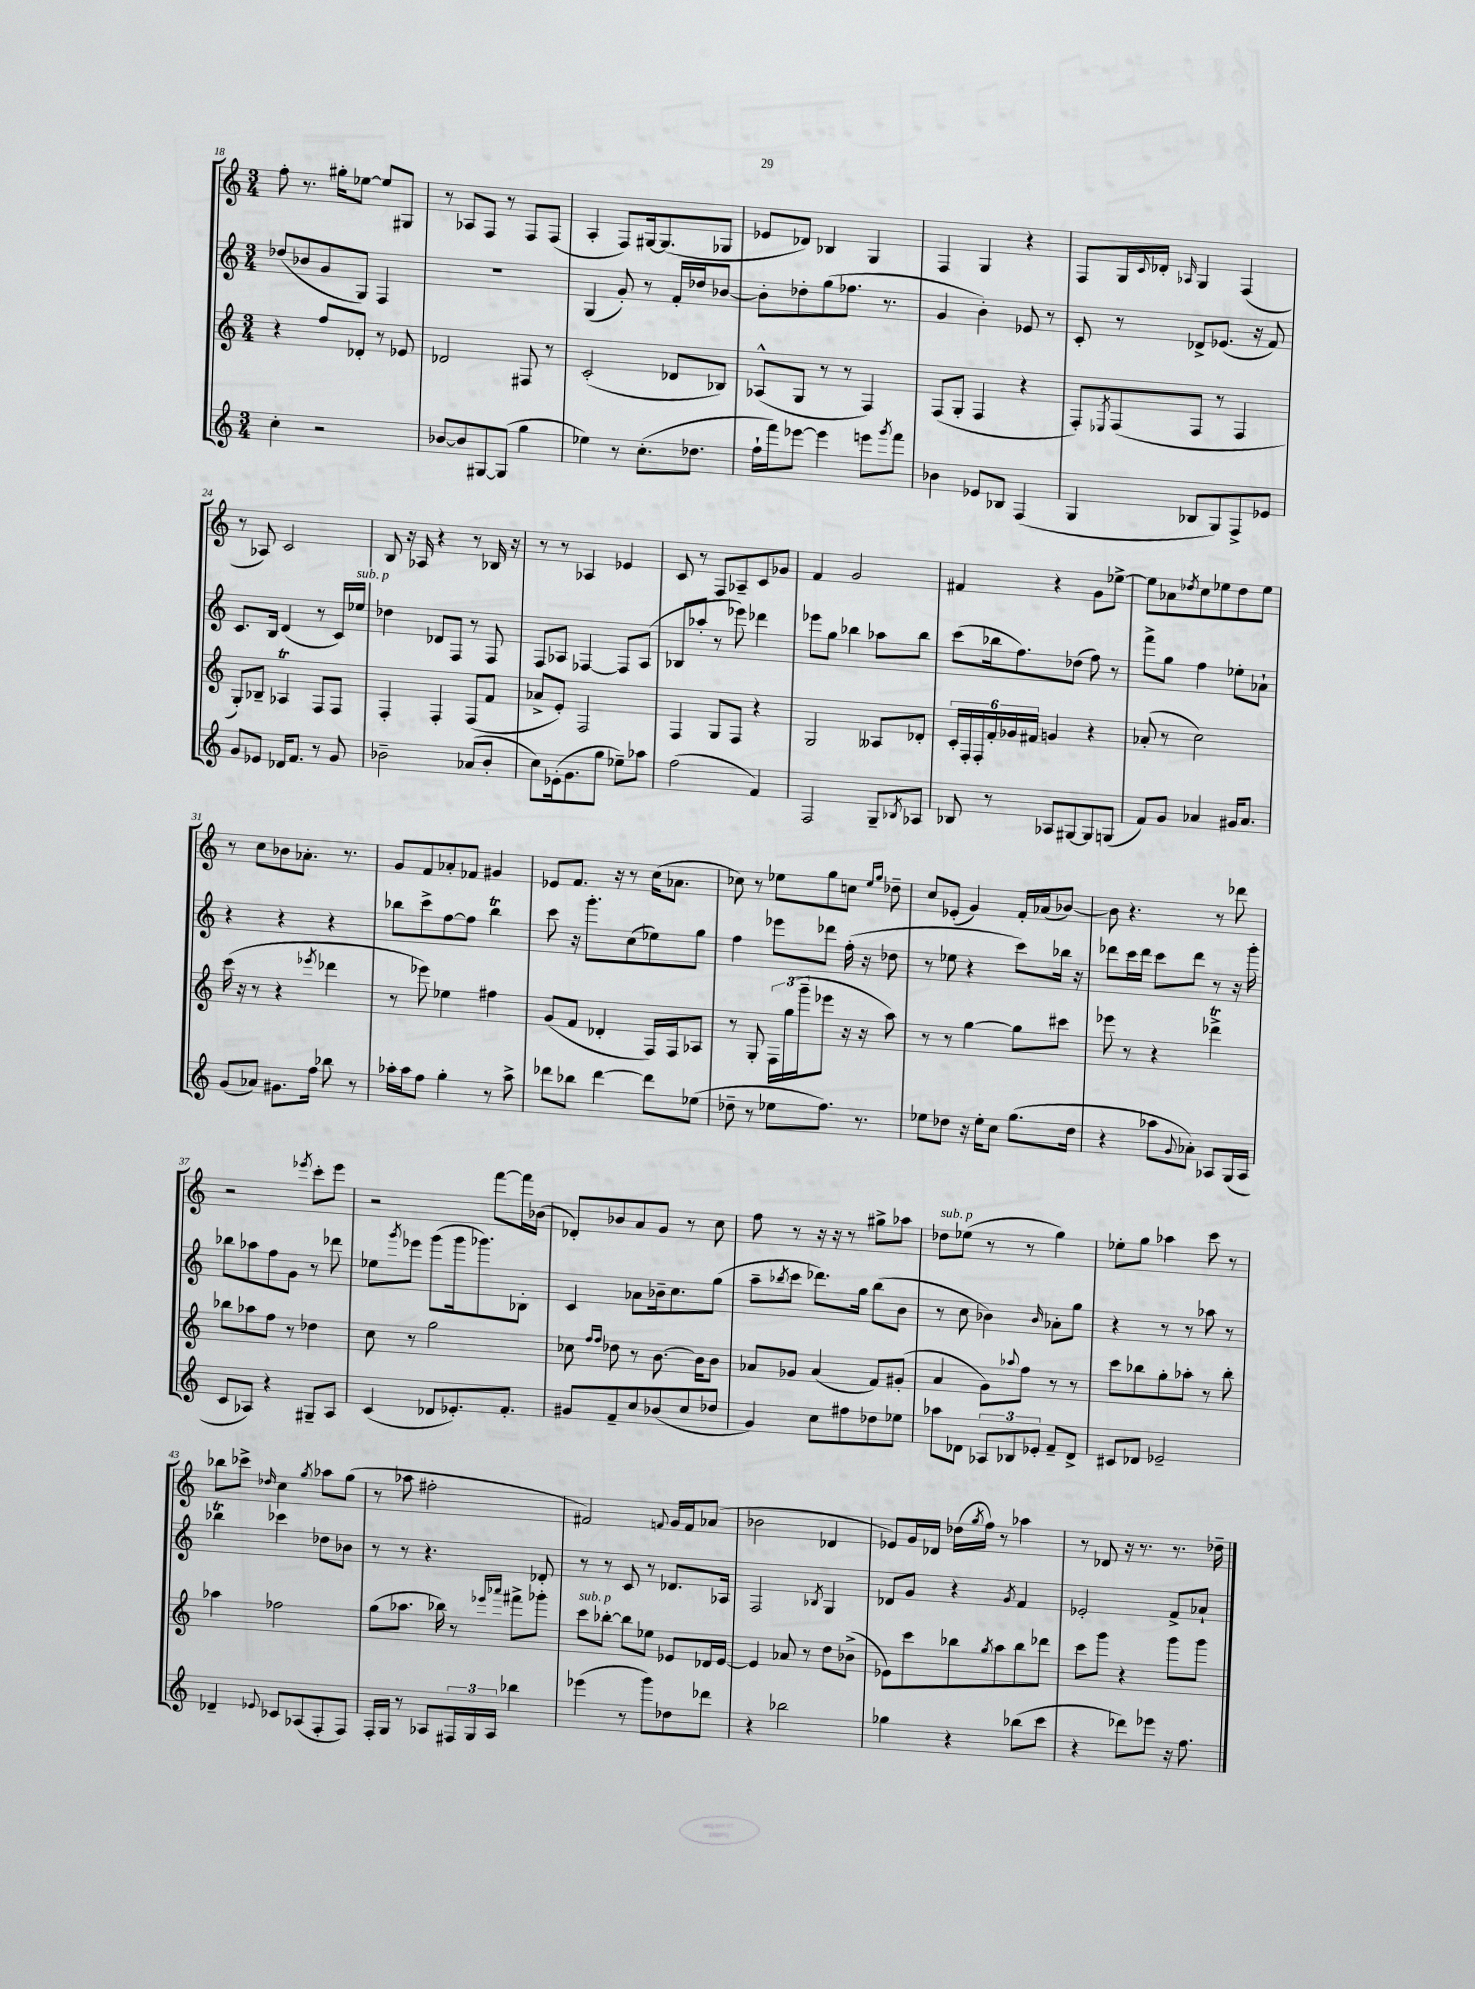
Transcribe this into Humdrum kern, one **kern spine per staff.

**kern	**kern	**kern	**kern
*part4	*part3	*part2	*part1
*staff4	*staff3	*staff2	*staff1
*clefG2	*clefG2	*clefG2	*clefG2
*k[]	*k[]	*k[]	*k[]
*M3/4	*M3/4	*M3/4	*M3/4
=18	=18	=18	=18
4cc'\	4r	(8dd-X/L	8ff'\
.	.	8b-X/	8.r
2r	8ff/L	8g/	.
.	.	.	16gg#X'\KL
.	8d-X'/J	8G/J)	[8ee-X\J
.	8r	4F/	8ee-/L]
.	8e-X/	.	8G#X/J
=19	=19	=19	=19
[8b-X/L	2d-X/	2.r	8r
8b-/]	.	.	8A-X/L
[8G#X/	.	.	8F/J
(8G#/J]	.	.	8r
4gg\	8F#X/	.	8F/L
.	8r	.	(8F/J
=20	=20	=20	=20
4ee-X\)	(2c'/	(4G/	4A'/
8r	.	8g'/)	8F/L)
(8.cc'\L	.	8r	[16G#X/k
.	.	.	(8.G#/]
.	8d-X/L	16f'/LL	.
8.dd-X\J	.	16dd-X/J	.
.	8B-X/J)	[8b-X/J	8G-X/J
=21	=21	=21	=21
16ff`\LL	(8A-X^^/L	8b-'\L]	8e-X/L
16fff\J)	.	.	.
[8eee-X\J	8G/J	8dd-X'\	8d-X/J)
4eee-\]	8r	(8gg\	4B-X/
.	8r	8.ff-X\J	.
8eeen\L	4F/)	.	4G/
.	.	8.r	.
8qggg/	.	.	.
8fff\J	.	.	.
=22	=22	=22	=22
4b-X\	(8F/L	4g/	4F/
.	8G'/J	.	.
8e-X/L	4F/	4b'\)	4G/
8B-X/J	.	.	.
(4F/	4r	8e-X/	4r
.	.	8r	.
=23	=23	=23	=23
4G/	8F'/L)	8c'/	8F/L
.	8qE-X/	.	.
.	(8F/	8r	16G/L
.	.	.	8qqc/
.	.	.	16d-X'/JJ
.	.	.	16qqA-X/
8B-X/L	8F/J	8d-X^/L	4G/
8G/)	8r	(8.e-X/J	.
8F^/	4F/	.	(4F/
.	.	16r	.
8e-X/J	.	8f/)	.
!!LO:LB:g=z
=24	=24	=24	=24
8g/L	8G'/L)	8.c/L	8r
8e-X/J	8B-X~/J	.	8A-X/)
.	.	16B/Jk	.
16d-X/KL	4A-XT/	(4d/	2c/
8.f/J	.	.	.
8r	8F/L	8r	.
8g/	8F/J	16c/LL)	.
!	!	!LO:TX:a:i:t=sub. p	!
.	.	16ee-X/JJ	.
=25	=25	=25	=25
2b-X~\	4F'/	4dd-X\	8B/
.	.	.	16r
.	.	.	16A-X/
.	4F'/	8d-X/L	4r
.	.	8F/J	.
(8a-X/L	(8F/L	8r	8r
8b-'/J	8f/J	8F/	16B-X/
.	.	.	16r
=26	=26	=26	=26
8cc\L)	8a-X^/L	8F/L	8r
(16e-X'\k	8e'/J)	8A-X/J	8r
8.g\	.	.	.
.	2F/	[4F-X/	4A-X/
8gg\J	.	.	.
8ee-X~\L)	.	8F-/L]	4e-X/
8aa-X\J	.	(8A-/J	.
=27	=27	=27	=27
(2ff\	4F/	8B-X/L	8c/
.	.	8aa-X'/J	8r
.	8G/L	8r	8F/L
.	8F/J	8eee-X\)	8A-X~/
4f/)	4r	4ddd-X\	8c/
.	.	.	8g-X/J
=28	=28	=28	=28
2F/	2G/	8eee-X\L	4f/
.	.	8gg\J	.
.	.	4bb-X\	2g/
8G~/L	8A--X/L	8aa-X\L	.
8qB-X/	.	.	.
8A-X/J	8d-X'/J	8bb-\J	.
=29	=29	=29	=29
8B-X/	24c'/LL	(8ccc\L	4f#X/
.	24F'/	.	.
.	24F'/	.	.
8r	24f'/	16bb-X\k	.
.	24g-X/	.	.
.	.	8.ff\)	.
.	24f#X/JJ	.	.
8A-X/L	4gn/	.	4r
[8G#X/	.	(8dd-X\J	.
8G#/]	4r	8ff\)	8g\L
(8Gn/J	.	8r	[8ee-X^\J
=30	=30	=30	=30
8f/L)	(8a-X'/	8fff^\L	8ee-\L]
8g/J	8r	8gg\J	8a-X\
.	.	.	8qdd-X/
4a-X/	2cc\)	4ff\	8cc\
.	.	.	8ee-X\
16g#X/KL	.	8ee-X'\L	8dd-\
8.a-/J	.	.	.
.	.	8a-X`\J	8ee-\J
!!LO:LB:g=z
=31	=31	=31	=31
(8g/L	(16ccc\	4r	8r
.	16r	.	.
8a-X/J)	8r	.	8cc\L
8.g#X\L	4r	4r	8b-X\
.	.	.	8.a-X'\J
16ff\Jk	.	.	.
.	8qeee-X/	.	.
8bb-X\	4ddd-X\	4r	.
.	.	.	8.r
8r	.	.	.
=32	=32	=32	=32
16aa-X'\LL	8r	8bb-X\L	8g/L
16aa-\J	.	.	.
8ff\J	8eee-X\)	8ccc^\	8f/
4gg'\	4ee-X\	[8ff\	8a-X'/
.	.	8ff\J]	8f-X/J
8r	4ff#X\	4bb-T\	4g#X/
8aa-^\	.	.	.
=33	=33	=33	=33
8ddd-X\L	(8g/L	8ccc\	8e-X/L
8bb-X\J	8f/J	16r	8.f/J
.	.	8.ggg'\L	.
[4ddd-\	4d-X'/	.	.
.	.	.	16r
.	.	(8cc\	8r
8ddd-\L]	16F/LL)	8ee-X\)	(16cc\KL
.	16F/J	.	8.a-X\J
(8ee-X\J	8A-X/J	8gg\J	.
=34	=34	=34	=34
8dd-X~\	8r	4ff\	8cc-X\)
8r	8G'/	.	8r
8ee-X\L	24F\LL	8eee-X\L	8ee-X\L
.	(24gg\	.	.
.	24ggg~\J	.	.
8.ff\J)	8eee-X\J	8ddd-X\J	8gg\
.	16r	(16ff'\	8ccn\J
8.r	16r	16r	.
.	.	.	16qqee-/LL
.	.	.	16qqgg/JJ
.	8aa\)	8dd-X\	8dd-X~\
=35	=35	=35	=35
8ee-X\L	8r	8r	8cc/L
8dd-X\J	8r	8ee-X\	(8e-X'/J
16r	[4gg\	4r	4g/)
16ee-'\KL	.	.	.
8cc\J	.	.	.
(8.gg\L	8gg\L]	8ccc\L)	16f'/LL
.	.	.	(16a-X/J
.	8ccc#X\J	16bb-X\Jk	[8b-X/J)
16dd-\Jk	.	16r	.
=36	=36	=36	=36
4r	8eee-X\	8ddd-X\L	8b-\]
.	8r	16ccc\L	4.r
.	.	16ddd-\JJ	.
8aa-X\L	4r	8ccc\L	.
8qqg/	.	.	.
8a-X'\J)	.	8ddd-\J	.
8A-X/L	4ddd-XT^\	8r	8r
(16G/L	.	16r	8ddd-X\
16A-/JJ	.	16ggg'\	.
!!LO:LB:g=z
=37	=37	=37	=37
8c/L	8bb-X\L	8bb-X\L	2r
8A-X/J)	8aa-X\	8aa-X\	.
4r	8ff\J	8ff\	.
.	8r	8g\J	.
.	.	.	8qeee-X/
8G#X~/L	4dd-X\	8r	8ccc'\L
8A-/J	.	8ddd-X\	8eee-\J
=38	=38	=38	=38
(4c/	8cc\	8ee-X\L	2r
.	.	8qggg/	.
.	8r	8eee-X\J	.
8d-X/L	2gg\	(8ggg\L	.
8.e-X'/)	.	16ggg\k	.
.	.	8.ggg-X\)	.
.	.	.	[8fff\L
8.f'/J	.	.	.
.	.	8B-X'\J	16fff\L]
.	.	.	(16b-X\JJ
=39	=39	=39	=39
8g#X/L	8cc-X\	4c/	8d-X'/L)
.	16qqff/LL	.	.
.	16qqff/JJ	.	.
8f~/	8dd-X\	.	8b-X/
8cc/	8r	8a-X\L	8a/
(8b-X/	[8.b\	16b-X~\k	8g/J
.	.	8.cc\	.
8cc/	.	.	8r
.	16b\KL]	.	.
8dd-X/J	8b\J	(8gg\J	8cc\
=40	=40	=40	=40
4g/)	8a-X/L	8aa~\L	8ff\
.	.	8qbb-X/	.
.	8g-X/J	8ccc\J	8r
8cc\L	(4a-/	8.ddd-X\L)	16r
.	.	.	16r
8ff#X\	.	.	8r
.	.	16gg\Jk	.
8dd-X\	8f/L)	(8bb-\L	8gg#X^\L
8ee-X\J	(8g#X'/J	8b\J	8aa-X\J
=41	=41	=41	=41
!	!	!	!LO:TX:a:i:t=sub. p
8aa-X\L	4a/	8r	8dd-X\L
8d-X\J	.	8cc\	(8ee-X\J
12A-X/L	8g\L)	4b-X\)	8r
12B-X/	.	.	.
.	8qqaa-X/	.	.
.	8ff\J	.	8r
12e-X'/J	.	.	.
.	.	16qqb-/	.
8f~/L	8r	8a-X'\L	4gg\)
8d-^/J	8r	8gg\J	.
=42	=42	=42	=42
8c#X/L	8ccc\L	4r	8ee-X'\L
8d-X/J	8bb-X\	.	8gg\J
2e-X~/	8gg'\	8r	4aa-X\
.	8aa-X'\J	8r	.
.	8r	8aa-X\	8ccc\
.	8bb-'\	8r	8r
!!LO:LB:g=z
=43	=43	=43	=43
4d-X~/	4aa-X\	4bb-XT\	8bb-X\L
.	.	.	8ccc-X^\J
8qqe-X/	.	.	16qqdd-X/
8c-X/L	2ff-X\	4ccc-X\	4cc\
(8A-X/	.	.	.
.	.	.	8qgg/
8F'/	.	8dd-X\L	8aa-X\L
8F/J)	.	8b-X\J	(8gg\J
=44	=44	=44	=44
16F'/LL	(8gg\L	8r	8r
16G/JJ	.	.	.
8r	8.aa-X\J	8r	8aa-X\
8A-X/L	.	4.r	2ff#X'\
.	16bb-X\)	.	.
24F#X/L	8r	.	.
24G/	.	.	.
24A-/JJ	.	.	.
.	16qqeee-X/LL	.	.
.	16qqaaa-X/JJ	.	.
4bb-X\	8fff#X^\L	.	.
.	8ggg-X'\J	8d-X'/	.
=45	=45	=45	=45
!	!LO:TX:a:i:t=sub. p	!	!
(4eee-X\	8ccc\L	8r	2f#X/)
.	[8bb-X'\J	8r	.
8r	8bb-\L]	8c/	.
8ggg\L)	8ee-X\J	8r	.
.	.	.	8qqfn/
8dd-X\	8e-X/L	8.d-X/L	16g/LL
.	.	.	16f/J
8ddd-X\J	16d-X/L	.	(8a-X/J
.	[16e-/JJ	16A-X/Jk	.
=46	=46	=46	=46
4r	4e-/]	2F/	2b-X\
2bb-X\	8a-X/	.	.
.	8r	.	.
.	.	8qB-X/	.
.	8dd\L	4G/	4d-X/
.	(8b-X^\J	.	.
=47	=47	=47	=47
4gg-X\	8e-X\L)	8d-X/L	8e-X/L)
.	8ccc\	8g/J	16g/L
.	.	.	16d-X/JJ
4r	8bb-X\	4r	(16dd-X\LL
.	.	.	8qgg/
.	.	.	16ff\JJ)
.	8qgg/	.	.
.	8aa\	.	8r
.	.	8qg/	.
(8bb-X\L	8bb-\	4f/	4aa-X\
8ccc\J	8ddd-X\J	.	.
=48	=48	=48	=48
4r	8ccc\L	2e-X'/	8r
.	8ggg\J	.	8d-X/
8ddd-X\L)	4r	.	16r
.	.	.	8.r
8eee-X\J	.	.	.
16r	8ggg\L	8f^/L	8.r
8.ff\	.	.	.
.	8ggg\J	8a-X`/J	.
.	.	.	16dd-X~\
==	==	==	==
*-	*-	*-	*-
